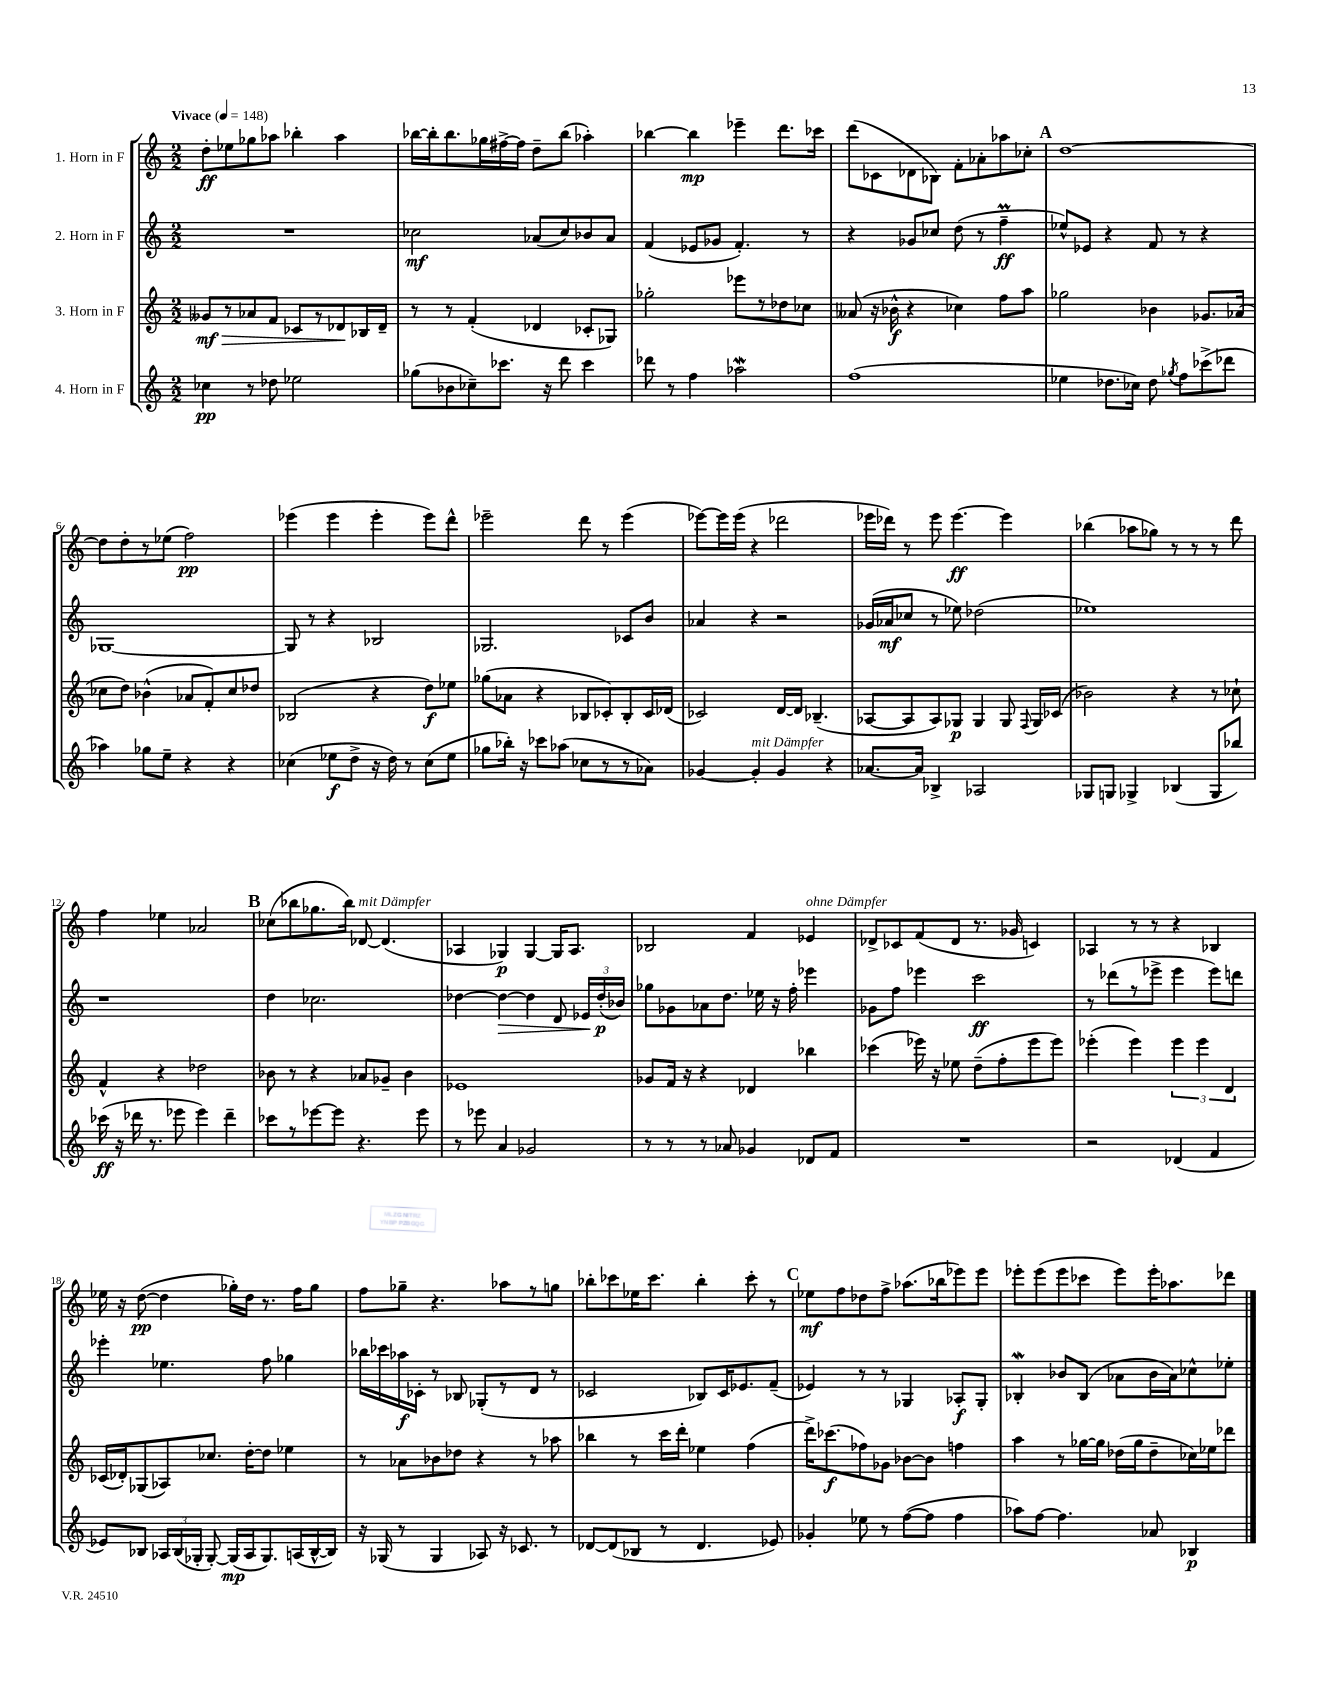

**kern	**dynam	**kern	**dynam	**kern	**dynam	**kern	**dynam
*part4	*part4	*part3	*part3	*part2	*part2	*part1	*part1
*staff4	*staff4	*staff3	*staff3	*staff2	*staff2	*staff1	*staff1
*I"4. Horn in F	*	*I"3. Horn in F	*	*I"2. Horn in F	*	*I"1. Horn in F	*
*clefG2	*	*clefG2	*	*clefG2	*	*clefG2	*
*k[]	*	*k[]	*	*k[]	*	*k[]	*
*M2/2	*	*M2/2	*	*M2/2	*	*M2/2	*
*MM148	*	*MM148	*	*MM148	*	*MM148	*
=1	=1	=1	=1	=1	=1	=1	=1
!	!	!	!	!	!	!LO:TX:a:B:t=Vivace	!
!	!	!	!LO:HP:b	!	!	!	!
4cc-X\	pp	8g--X/L	> mf	1r	.	8dd'\L	ff
.	.	8r	.	.	.	8ee-X\	.
8r	.	8a-X/	.	.	.	8gg-X\	.
8dd-X\	.	8f/J	.	.	.	8aa-X\J	.
2ee-X\	.	8c-X/L	.	.	.	4bb-X'\	.
.	.	8r	.	.	.	.	.
.	.	8d-X/	.	.	.	4aa-\	.
.	.	16B-X/L	]	.	.	.	.
.	.	16d-~/JJ	.	.	.	.	.
=2	=2	=2	=2	=2	=2	=2	=2
(8gg-X\L	.	8r	.	2cc-X\	mf	[16bb-X\LL	.
.	.	.	.	.	.	16bb-'\J]	.
8b-X\	.	8r	.	.	.	8.bb-\	.
8cc-X~\)	.	(4f'/	.	.	.	.	.
.	.	.	.	.	.	16gg-X\L	.
8.ccc-X\J	.	.	.	.	.	[16ff#X^\	.
.	.	.	.	.	.	16ff#\JJ]	.
.	.	4d-X/	.	(8a-X/L	.	8dd~\L	.
16r	.	.	.	.	.	.	.
8ddd\	.	.	.	8cc-/)	.	(8bb-\J	.
4ccc-\	.	8c-X'/L	.	8b-X/	.	4aa-X'\)	.
.	.	8G-X/J)	.	8a-/J	.	.	.
=3	=3	=3	=3	=3	=3	=3	=3
8ddd-X\	.	2gg-X'\	.	(4f/	.	[4bb-X\	.
8r	.	.	.	.	.	.	.
4ff\	.	.	.	8e-X/L	.	4bb-\]	mp
.	.	.	.	8g-X/J	.	.	.
2aa-Xw\	.	8eee-X\L	.	4.f'/)	.	4eee-X~\	.
.	.	8r	.	.	.	.	.
.	.	8dd-X\	.	.	.	8.ddd\L	.
.	.	8cc-X\J	.	8r	.	.	.
.	.	.	.	.	.	16ccc-X\Jk	.
=4	=4	=4	=4	=4	=4	=4	=4
(1ff	.	(8a--X/	.	4r	.	(8ddd\L	.
.	.	16r	.	.	.	8c-X\	.
.	.	16b-X^^\	f	.	.	.	.
.	.	4r	.	8g-X/L	.	8d-X\	.
.	.	.	.	8cc-X/J	.	8B-X\J)	.
.	.	4cc-X\)	.	(8dd\	.	8f'\L	.
.	.	.	.	8r	.	8a-X'\	.
.	.	8ff\L	.	4ffM~\	ff	8aa-X\	.
.	.	8aa\J	.	.	.	8cc-X'\J	.
!!LO:REH:place=s1:t=A
=5	=5	=5	=5	=5	=5	=5	=5
4ee-X\	.	2gg-X\	.	8ee-X^^/L)	.	[1dd	.
.	.	.	.	8e-X/J	.	.	.
8.dd-X\L	.	.	.	4r	.	.	.
16cc-X\Jk)	.	.	.	.	.	.	.
8dd-\	.	4b-X\	.	8f/	.	.	.
8qgg-X/	.	.	.	.	.	.	.
8ff\L	.	.	.	8r	.	.	.
(8ccc-X^\	.	8.g-X/L	.	4r	.	.	.
8ddd-X\J	.	.	.	.	.	.	.
.	.	(16a-X/Jk	.	.	.	.	.
!!LO:LB:g=z
=6	=6	=6	=6	=6	=6	=6	=6
4aa-X\)	.	8cc-X\L	.	[1G-X	.	8dd\L]	.
.	.	8dd\J)	.	.	.	8dd'\	.
8gg-X\L	.	(4b-X^^\	.	.	.	8r	.
8ee~\J	.	.	.	.	.	(8ee-X\J	.
4r	.	8a-X/L	.	.	.	2ff\)	pp
.	.	8f'/)	.	.	.	.	.
4r	.	8cc-/	.	.	.	.	.
.	.	8dd-X/J	.	.	.	.	.
=7	=7	=7	=7	=7	=7	=7	=7
(4cc-X\	.	(2B-X/	.	8G-/]	.	(4eee-X\	.
.	.	.	.	8r	.	.	.
8ee-X\L	f	.	.	4r	.	4eee-\	.
8dd^\J	.	.	.	.	.	.	.
16r	.	4r	.	2B-X/	.	4eee-'\	.
16dd\)	.	.	.	.	.	.	.
8r	.	.	.	.	.	.	.
(8cc-\L	.	8dd\L)	f	.	.	8eee-\L)	.
8ee-\J	.	8ee-X\J	.	.	.	8ddd^^\J	.
=8	=8	=8	=8	=8	=8	=8	=8
8gg-X\L	.	(8gg-X\L	.	2.G-X/	.	2eee-X~\	.
16bb-X'\Jk)	.	8a-X\J	.	.	.	.	.
16r	.	.	.	.	.	.	.
8ccc-X\L	.	4r	.	.	.	.	.
(8aa-X\J	.	.	.	.	.	.	.
8cc-X\L	.	8B-X/L	.	.	.	8ddd\	.
8r	.	8c-X'/)	.	.	.	8r	.
8r	.	8B-'/	.	8c-X/L	.	(4eee-\	.
8a-X\J)	.	16c-/L	.	8b/J	.	.	.
.	.	(16d-X/JJ	.	.	.	.	.
=9	=9	=9	=9	=9	=9	=9	=9
[4g-X/	.	2c-X/)	.	4a-X/	.	[8eee-X\L)	.
.	.	.	.	.	.	16eee-\L]	.
.	.	.	.	.	.	(16eee-\JJ	.
!LO:TX:a:i:t=mit Dämpfer	!	!	!	!	!	!	!
4g-'/]	.	.	.	4r	.	4r	.
4g-/	.	[16d/LL	.	2r	.	2ddd-X\	.
.	.	16d/JJ]	.	.	.	.	.
.	.	(4.B-X~/	.	.	.	.	.
4r	.	.	.	.	.	.	.
=10	=10	=10	=10	=10	=10	=10	=10
[8.a-X/L	.	[8A-X/L	.	(16g-X/LL	.	16eee-X\LL	.
.	.	.	.	16a-X/J	mf	16ddd-X\JJ)	.
.	.	8A-/]	.	8cc-X/J	.	8r	.
16a-/Jk]	.	.	.	.	.	.	.
4B-X^/	.	8A-/)	.	8r	.	8eee-\	.
.	.	8G-X/J	p	8ee-X\)	.	[4.eee-\	ff
2A-X/	.	4G-/	.	(2dd-X\	.	.	.
.	.	8G-/	.	.	.	4eee-\]	.
.	.	8qqF/	.	.	.	.	.
.	.	16G-/LL	.	.	.	.	.
.	.	(16c-X/JJ	.	.	.	.	.
=11	=11	=11	=11	=11	=11	=11	=11
8G-X/L	.	2b-X\)	.	1ee-X)	.	(4bb-X\	.
8Gn/J	.	.	.	.	.	.	.
4G-X^/	.	.	.	.	.	8aa-X\L	.
.	.	.	.	.	.	8gg-X\J)	.
(4B-X/	.	4r	.	.	.	8r	.
.	.	.	.	.	.	8r	.
8G-/L	.	8r	.	.	.	8r	.
8bb-X/J)	.	8cc-X`\	.	.	.	8ddd\	.
!!LO:LB:g=z
=12	=12	=12	=12	=12	=12	=12	=12
(16ccc-X\	ff	4f^^/	.	1r	.	4ff\	.
16r	.	.	.	.	.	.	.
16ddd-X\	.	.	.	.	.	.	.
8.r	.	.	.	.	.	.	.
.	.	4r	.	.	.	4ee-X\	.
8eee-X\	.	.	.	.	.	.	.
4eee-\)	.	2dd-X\	.	.	.	2a-X/	.
4ddd-~\	.	.	.	.	.	.	.
!!LO:REH:place=s1:t=B
=13	=13	=13	=13	=13	=13	=13	=13
8ccc-X\L	.	8b-X\	.	4dd\	.	(8cc-X\L	.
8r	.	8r	.	.	.	8bb-X\	.
[8eee-X\	.	4r	.	2.cc-X\	.	8.gg-X\	.
8eee-\J]	.	.	.	.	.	.	.
.	.	.	.	.	.	16bb-\Jk)	.
!	!	!	!	!	!	!LO:TX:a:i:t=mit Dämpfer	!
4.r	.	8a-X/L	.	.	.	[8d-X/	.
.	.	8g-X~/J	.	.	.	(4.d-/]	.
.	.	4b-\	.	.	.	.	.
8eee-\	.	.	.	.	.	.	.
=14	=14	=14	=14	=14	=14	=14	=14
8r	.	1e-X	.	[4dd-X\	.	4A-X/	.
8eee-X\	.	.	.	.	.	.	.
!	!	!	!	!	!LO:HP:b	!	!
4a/	.	.	.	4dd-\_	>	4G-X/)	p
2g-X/	.	.	.	4dd-\]	.	[4G-/	.
.	.	.	.	8d/	.	16G-/KL]	.
.	.	.	.	.	.	8.A-/J	.
.	.	.	.	24e-X/LL	.	.	.
.	.	.	.	(24dd-'/	p	.	.
.	.	.	.	24b-X/JJ)	]	.	.
=15	=15	=15	=15	=15	=15	=15	=15
8r	.	8g-X/L	.	8gg-X\L	.	2B-X/	.
8r	.	16f/Jk	.	8g-X\	.	.	.
.	.	16r	.	.	.	.	.
8r	.	4r	.	8a-X\	.	.	.
8a-X/	.	.	.	8.dd\J	.	.	.
4g-X/	.	4d-X/	.	.	.	4f/	.
.	.	.	.	16ee-X\	.	.	.
.	.	.	.	16r	.	.	.
.	.	.	.	16ff'\	.	.	.
!	!	!	!	!	!	!LO:TX:a:i:t=ohne Dämpfer	!
8d-X/L	.	4bb-X\	.	4eee-X\	.	4e-X/	.
8f/J	.	.	.	.	.	.	.
=16	=16	=16	=16	=16	=16	=16	=16
1r	.	(4ccc-X\	.	8g-X\L	.	8d-X^/L	.
.	.	.	.	8ff\J	.	8c-X/	.
.	.	16eee-X\)	.	4eee-X\	.	(8f/	.
.	.	16r	.	.	.	.	.
.	.	8ee-X\	.	.	.	8d-/J	.
.	.	(8dd~\L	.	2ccc\	ff	8.r	.
.	.	8ff'\	.	.	.	.	.
.	.	.	.	.	.	16g-X/	.
.	.	8eee-\	.	.	.	4cn/)	.
.	.	8eee-\J)	.	.	.	.	.
=17	=17	=17	=17	=17	=17	=17	=17
2r	.	(4eee-X'\	.	8r	.	4A-X/	.
.	.	.	.	(8ddd-X\L	.	.	.
.	.	4eee-\)	.	8r	.	8r	.
.	.	.	.	8eee-X^\J	.	8r	.
(4d-X/	.	6eee-\	.	4eee-\	.	4r	.
.	.	6eee-\	.	.	.	.	.
4f/	.	.	.	8eee-\L)	.	4B-X/	.
.	.	6d/	.	.	.	.	.
.	.	.	.	8dddn\J	.	.	.
!!LO:LB:g=z
=18	=18	=18	=18	=18	=18	=18	=18
8e-X/L)	.	(16c-X/LL	.	4eee-X'\	.	16ee-X\	.
.	.	16d-X'/J)	.	.	.	16r	.
8B-X/J	.	(8G-X/	.	.	.	([8dd\	pp
24A-X/LL	.	8A-X/)	.	4.ee-X\	.	4dd\]	.
(24B-/	.	.	.	.	.	.	.
24G-X'/JJ	.	.	.	.	.	.	.
[8G-'/)	.	8.cc-X/J	.	.	.	.	.
(16G-/LL]	mp	.	.	.	.	16gg-X'\LL)	.
16A-/J	.	[16dd'\KL	.	.	.	16dd\JJ	.
8.G-/)	.	8dd\J]	.	8ff\	.	8.r	.
.	.	4ee-X\	.	4gg-X\	.	.	.
(16An/L	.	.	.	.	.	16ff\KL	.
[16B-^^/	.	.	.	.	.	8gg-\J	.
16B-/JJ])	.	.	.	.	.	.	.
=19	=19	=19	=19	=19	=19	=19	=19
16r	.	8r	.	16bb-X\LL	.	8ff\L	.
(16G-X/	.	.	.	16ccc-X\	.	.	.
8r	.	8a-X\L	.	16aa-X\	f	8gg-X~\J	.
.	.	.	.	16c-X'\JJ	.	.	.
4G-/	.	8b-X\	.	8r	.	4.r	.
.	.	8dd-X\J	.	8B-X/	.	.	.
8A-X/)	.	4r	.	(8G-X'/L	.	.	.
16r	.	.	.	8r	.	8aa-X\L	.
8.c-X/	.	.	.	.	.	.	.
.	.	8r	.	8d/J	.	8r	.
8r	.	8aa-X\	.	8r	.	8ggn\J	.
=20	=20	=20	=20	=20	=20	=20	=20
[8d-X/L	.	4bb-X\	.	2c-X/	.	8bb-X'\L	.
(8d-/]	.	.	.	.	.	8ccc-X\	.
8B-X/J	.	8r	.	.	.	16ee-X\K	.
.	.	.	.	.	.	8.ccc-\J	.
8r	.	16ccc\LL	.	.	.	.	.
.	.	16ddd'\JJ	.	.	.	.	.
4.d-/	.	4ee-X\	.	8B-X/L)	.	4bb-'\	.
.	.	.	.	16c-/K	.	.	.
.	.	.	.	8.e-X/	.	.	.
.	.	(4ff\	.	.	.	8ccc-'\	.
8e-X/)	.	.	.	(8f~/J	.	8r	.
!!LO:REH:place=s1:t=C
=21	=21	=21	=21	=21	=21	=21	=21
4g-X'/	.	16ddd^\KL)	.	4e-X/)	.	8ee-X\L	mf
.	.	(8.ccc-X\	f	.	.	.	.
.	.	.	.	.	.	8ff\	.
8ee-X\	.	8ff-X\)	.	8r	.	8dd-X\	.
8r	.	8g-X\J	.	8r	.	8ff^\J	.
([8ff\L	.	[8b-X\L	.	4G-X/	.	(8.aa-X\L	.
8ff\J]	.	8b-\J]	.	.	.	.	.
.	.	.	.	.	.	16bb-X\k	.
4ff\	.	4ffn\	.	8A-X'/L	f	8eee-X\)	.
.	.	.	.	8G-'/J	.	8eee-\J	.
=22	=22	=22	=22	=22	=22	=22	=22
8aa-X\L)	.	4aa\	.	4B-Xw'/	.	8eee-X'\L	.
[8ff\J	.	.	.	.	.	(8eee-\	.
4.ff\]	.	8r	.	8b-X/L	.	8eee-\	.
.	.	[16gg-X\LL	.	(8B-/J	.	8ccc-X\J	.
.	.	16gg-\JJ]	.	.	.	.	.
.	.	(16dd-X\LL	.	8a-X\L	.	8eee-\L)	.
.	.	16gg-\J	.	.	.	.	.
8a-X/	.	8dd-~\	.	16b-\L	.	16eee-'\K	.
.	.	.	.	16a-\J)	.	8.aa-X\	.
4B-X/	p	16cc-X\L)	.	8cc-X^^\	.	.	.
.	.	16ee-X\J	.	.	.	.	.
.	.	8ddd-X\J	.	8ee-X'\J	.	8ddd-X\J	.
==	==	==	==	==	==	==	==
*-	*-	*-	*-	*-	*-	*-	*-
